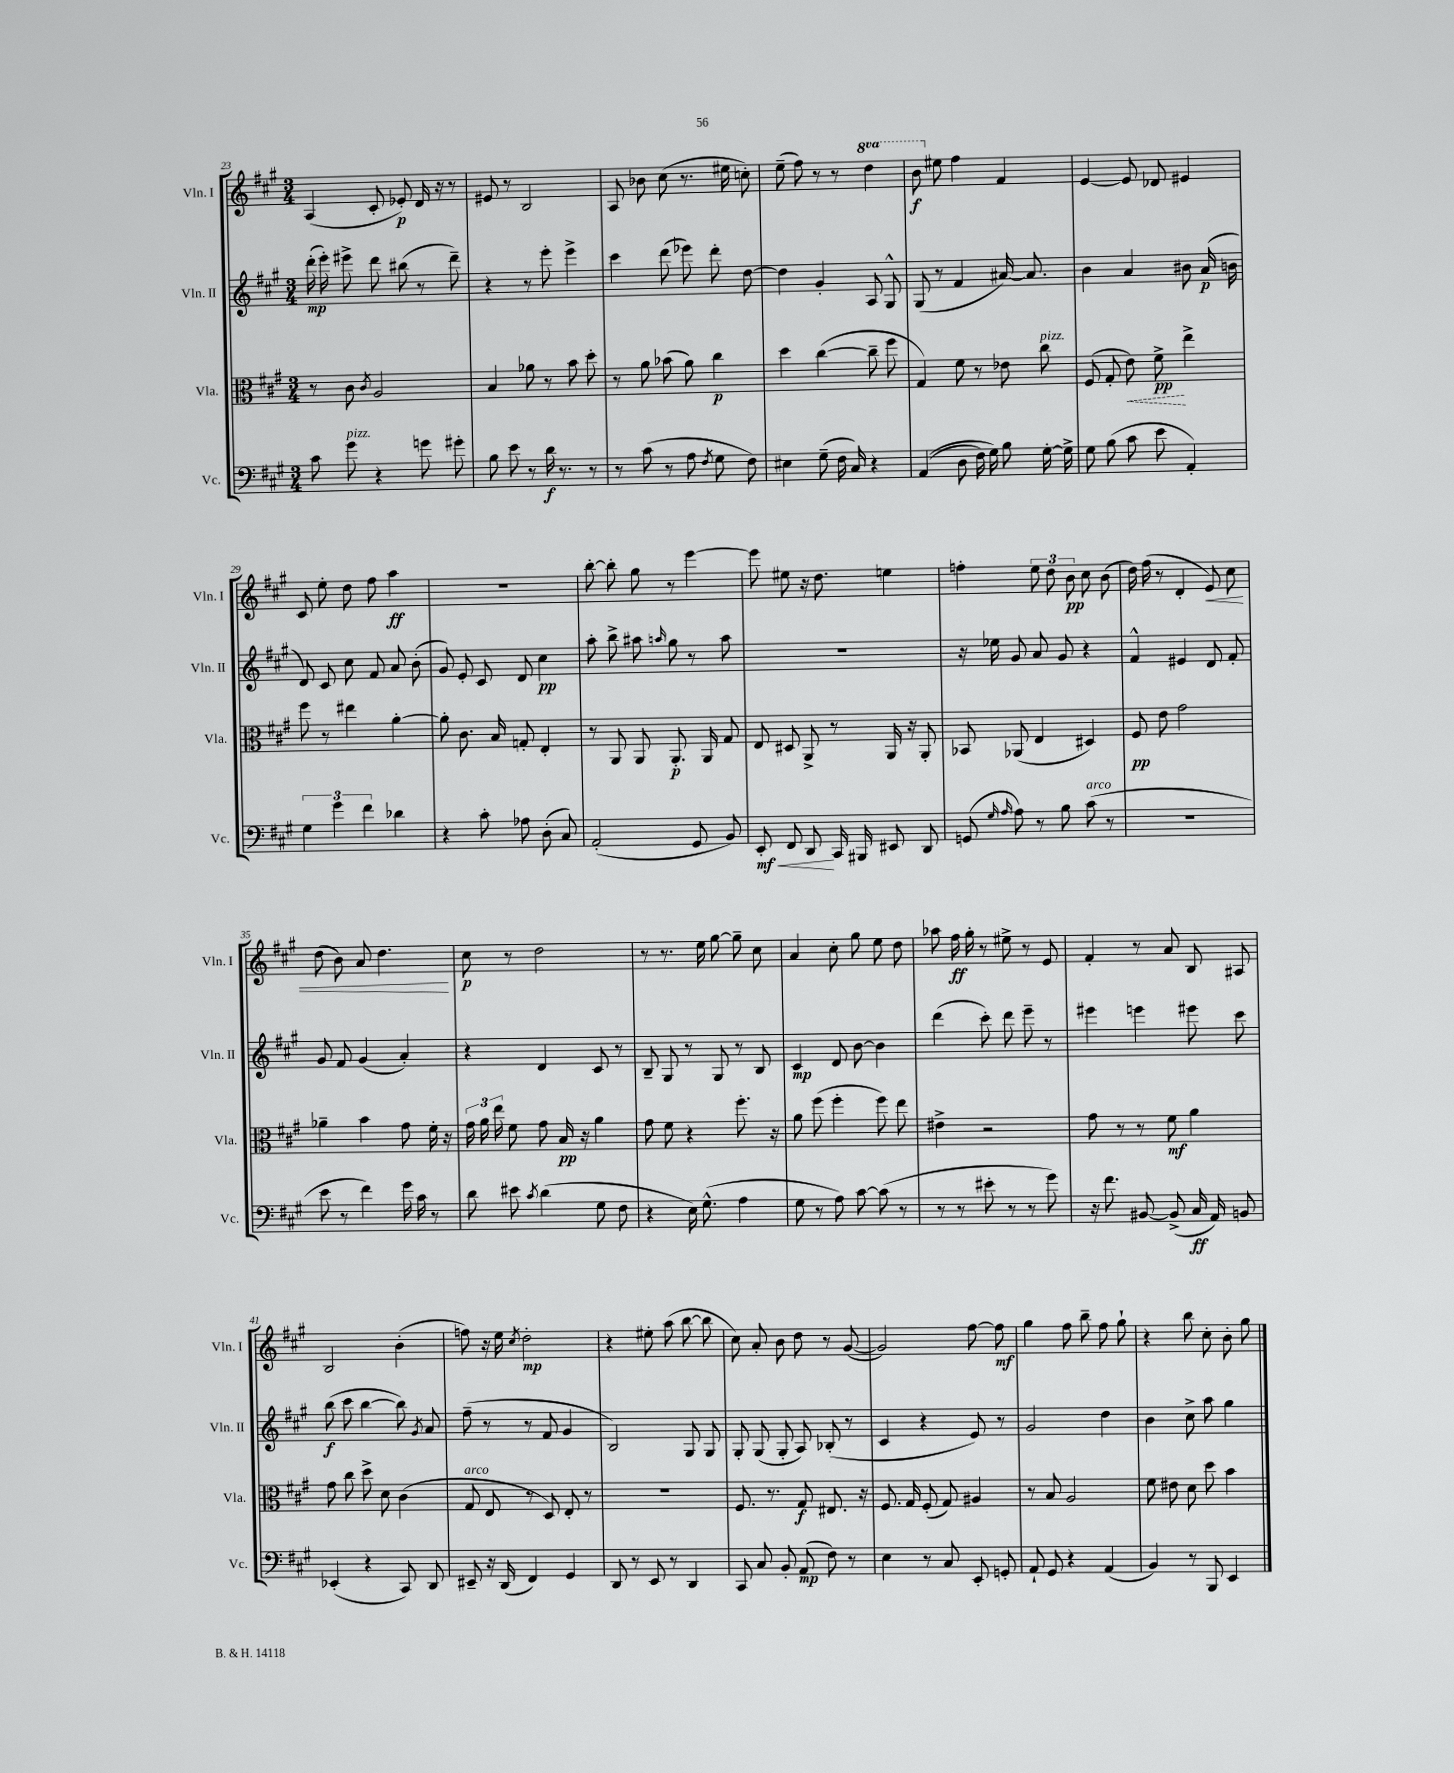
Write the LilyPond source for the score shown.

<<
\new StaffGroup <<
\new Staff = "s0" \with { instrumentName = "Vln. I" shortInstrumentName = "Vln. I" } {
    \clef treble \key a \major \numericTimeSignature \time 3/4 \set Staff.ottavationMarkups = #ottavation-simple-ordinals
    \autoBeamOff a4( cis'8-. ees'8-.\p) d'16 r16 r8 |
    eis'8 r8 b2 |
    a8 bes'8 cis''8( r8. eis''16 c''8-.) |
    e''8--( fis''8) r8 r8 \ottava #1 d'''4 |
    b''8\f \ottava #0 eis''8 fis''4 fis'4 |
    e'4~ e'8 des'8 eis'4 |
    cis'8 e''8-. d''8 fis''8 a''4\ff |
    R2. |
    b''8~-. b''8-. gis''8 r8 e'''4~ |
    e'''8 eis''8 r16 d''8. e''4 |
    f''4-. \tuplet 3/2 { e''8 d''8 b'8\pp } cis''8 b'8( |
    d''16) fis''16( r8 d'4-. e'8\<) cis''8 |
    d''8( b'8) a'8 d''4.\! |
    cis''8\p r8 d''2 |
    r8 r8. e''16 gis''8~ gis''8-- cis''8 |
    a'4 cis''8-. gis''8 e''8 d''8 |
    aes''8 fis''16\ff gis''16-. r8 eis''8-> r8 e'8 |
    fis'4-. r8 a'8 b8 ais8 |
    b2 b'4-.( |
    f''8) r16 e''16 \acciaccatura { cis''8 } d''2-.\mp |
    r4 eis''8-. a''8( b''8~ b''8 |
    cis''8) a'8-. b'8 d''8 r8 gis'8~( |
    gis'2) fis''8~ fis''8\mf |
    gis''4 fis''8 b''8-- fis''8 gis''8-! |
    r4 b''8 cis''8-. b'8-. gis''8 \bar "|." |
}
\new Staff = "s1" \with { instrumentName = "Vln. II" shortInstrumentName = "Vln. II" } {
    \clef treble \key a \major \numericTimeSignature \time 3/4
    \autoBeamOff d'''16-.\mp( e'''16-.) eis'''8-> d'''8 bis''8( r8 d'''8--) |
    r4 r8 e'''8-. e'''4-> |
    cis'''4 d'''8( ees'''8) d'''8-. d''8~ |
    d''4 gis'4-. a8 gis8-^ |
    gis8( r8 fis'4 ais'16~) ais'8. |
    b'4 a'4 bis'8 a'16\p( b'16 |
    d'8) cis'8 cis''8 fis'8 a'8 b'8-.( |
    gis'8) e'8-. cis'8 d'8 cis''4\pp |
    a''8-. b''8-> ais''8 \grace { a''16 } gis''8 r8 a''8 |
    R2. |
    r16 ees''16 gis'8 a'8 gis'8 r4 |
    fis'4-^ eis'4 d'8 fis'8-. |
    gis'8 fis'8 gis'4( a'4-.) |
    r4 d'4 cis'8 r8 |
    b8-- gis8 r8 gis8 r8 b8 |
    cis'4\mp d'8 b'8~ b'4 |
    d'''4( cis'''8-.) d'''8 e'''8-- r8 |
    eis'''4 e'''4 eis'''8 cis'''8 |
    b''8\f( cis'''8 b''4~ b''8) \acciaccatura { gis'8 } a'8 |
    fis''8--( r8 r8 fis'8 gis'4 |
    b2) gis8 gis8 |
    gis8-. gis8( gis8-. a8) bes8-.( r8 |
    cis'4 r4 e'8) r8 |
    gis'2 d''4 |
    b'4 cis''8-> a''8 gis''4 \bar "|." |
}
\new Staff = "s2" \with { instrumentName = "Vla." shortInstrumentName = "Vla." } {
    \clef alto \key a \major \numericTimeSignature \time 3/4
    \autoBeamOff r8 cis'8 \acciaccatura { cis'8 } a2 |
    b4 aes'8 r8 b'8 d''8-. |
    r8 a'8 bes'8( a'8) cis''4\p |
    d''4 cis''4~( cis''8-- fis''8 |
    gis4) fis'8 r8 ees'8 cis''8^\markup { \italic "pizz." } |
    fis8( gis8-. \once \override Hairpin.style = #'dashed-line e'8\<) fis'8->\pp\! e''4-> |
    fis''8 r8 eis''4 a'4~-. |
    a'8-. cis'8. b16 g8-. e4-. |
    r8 a,8 a,8 a,8.-.\p a,16 gis8 |
    e8 dis8 a,8-> r8 a,16 r16 a,8-. |
    bes,8 aes,8( e4 dis4) |
    fis8\pp e'8 gis'2 |
    aes'4-- b'4 gis'8 fis'16-. r16 |
    \tuplet 3/2 { gis'16 a'16 e''16 } fis'8 gis'8 b16\pp r16 a'4 |
    gis'8 fis'8 r4 fis''8.-. r16 |
    a'8 fis''8( fis''4-. fis''8) e''8 |
    eis'4-> r2 |
    gis'8 r8 r8 fis'8\mf a'4 |
    gis'8 cis''8 d''8-> d'8 cis'4( |
    gis8^\markup { \italic "arco" } e8 r8 d8) e8-. r8 |
    R2. |
    fis8. r8. gis8\f eis8. r16 |
    fis8. gis16 fis8-.( gis8) ais4 |
    r8 b8 a2 |
    fis'8 eis'8 d'8 d''8 b'4 \bar "|." |
}
\new Staff = "s3" \with { instrumentName = "Vc." shortInstrumentName = "Vc." } {
    \clef bass \key a \major \numericTimeSignature \time 3/4
    \autoBeamOff cis'8 gis'8^\markup { \italic "pizz." } r4 g'8 gis'8-. |
    b8 e'8 r8 d'16\f r8. r8 |
    r8 cis'8( r8 a8 \acciaccatura { fis8 } gis8 fis8) |
    eis4 gis8--( fis16 cis16) r4 |
    a,4(\( d8 fis16) gis16\) b8 gis16~-. gis16-> |
    gis8 b8( cis'8 e'8 a,4-.) |
    \tuplet 3/2 { gis4 gis'4 fis'4 } des'4 |
    r4 cis'8-. aes8 d8-.( cis8) |
    a,2-.( gis,8 b,8) |
    e,8-.\mf\< fis,8 d,8\! cis,16 bis,,16 eis,8 d,8 |
    g,8( \grace { gis16 a16 } a8) r8 b8 cis'8^\markup { \italic "arco" }( r8 |
    R2. |
    e'8 r8 fis'4) gis'16 cis'16 r8 |
    d'8 eis'8 \acciaccatura { cis'8 } d'4( gis8 fis8 |
    r4 e16) gis8.-^( a4 |
    gis8 r8 a8) cis'8~ cis'8( r8 |
    r8 r8 eis'8-. r8 r8 gis'8) |
    r16 fis'8. bis,8~ bis,8->( cis16\ff a,16) b,8 |
    ees,4-.( r4 cis,8) d,8 |
    eis,8-- r16 d,16( fis,4) gis,4 |
    d,8 r8 e,8 r8 d,4 |
    cis,8 cis8 b,8-. a,8\mp( fis8) r8 |
    e4 r8 cis8 e,8-. g,8-. |
    a,8-! gis,8 r4 a,4( |
    b,4) r8 b,,8 e,4 \bar "|." |
}
>>
>>
\layout { \context { \Score currentBarNumber = #23 } }
